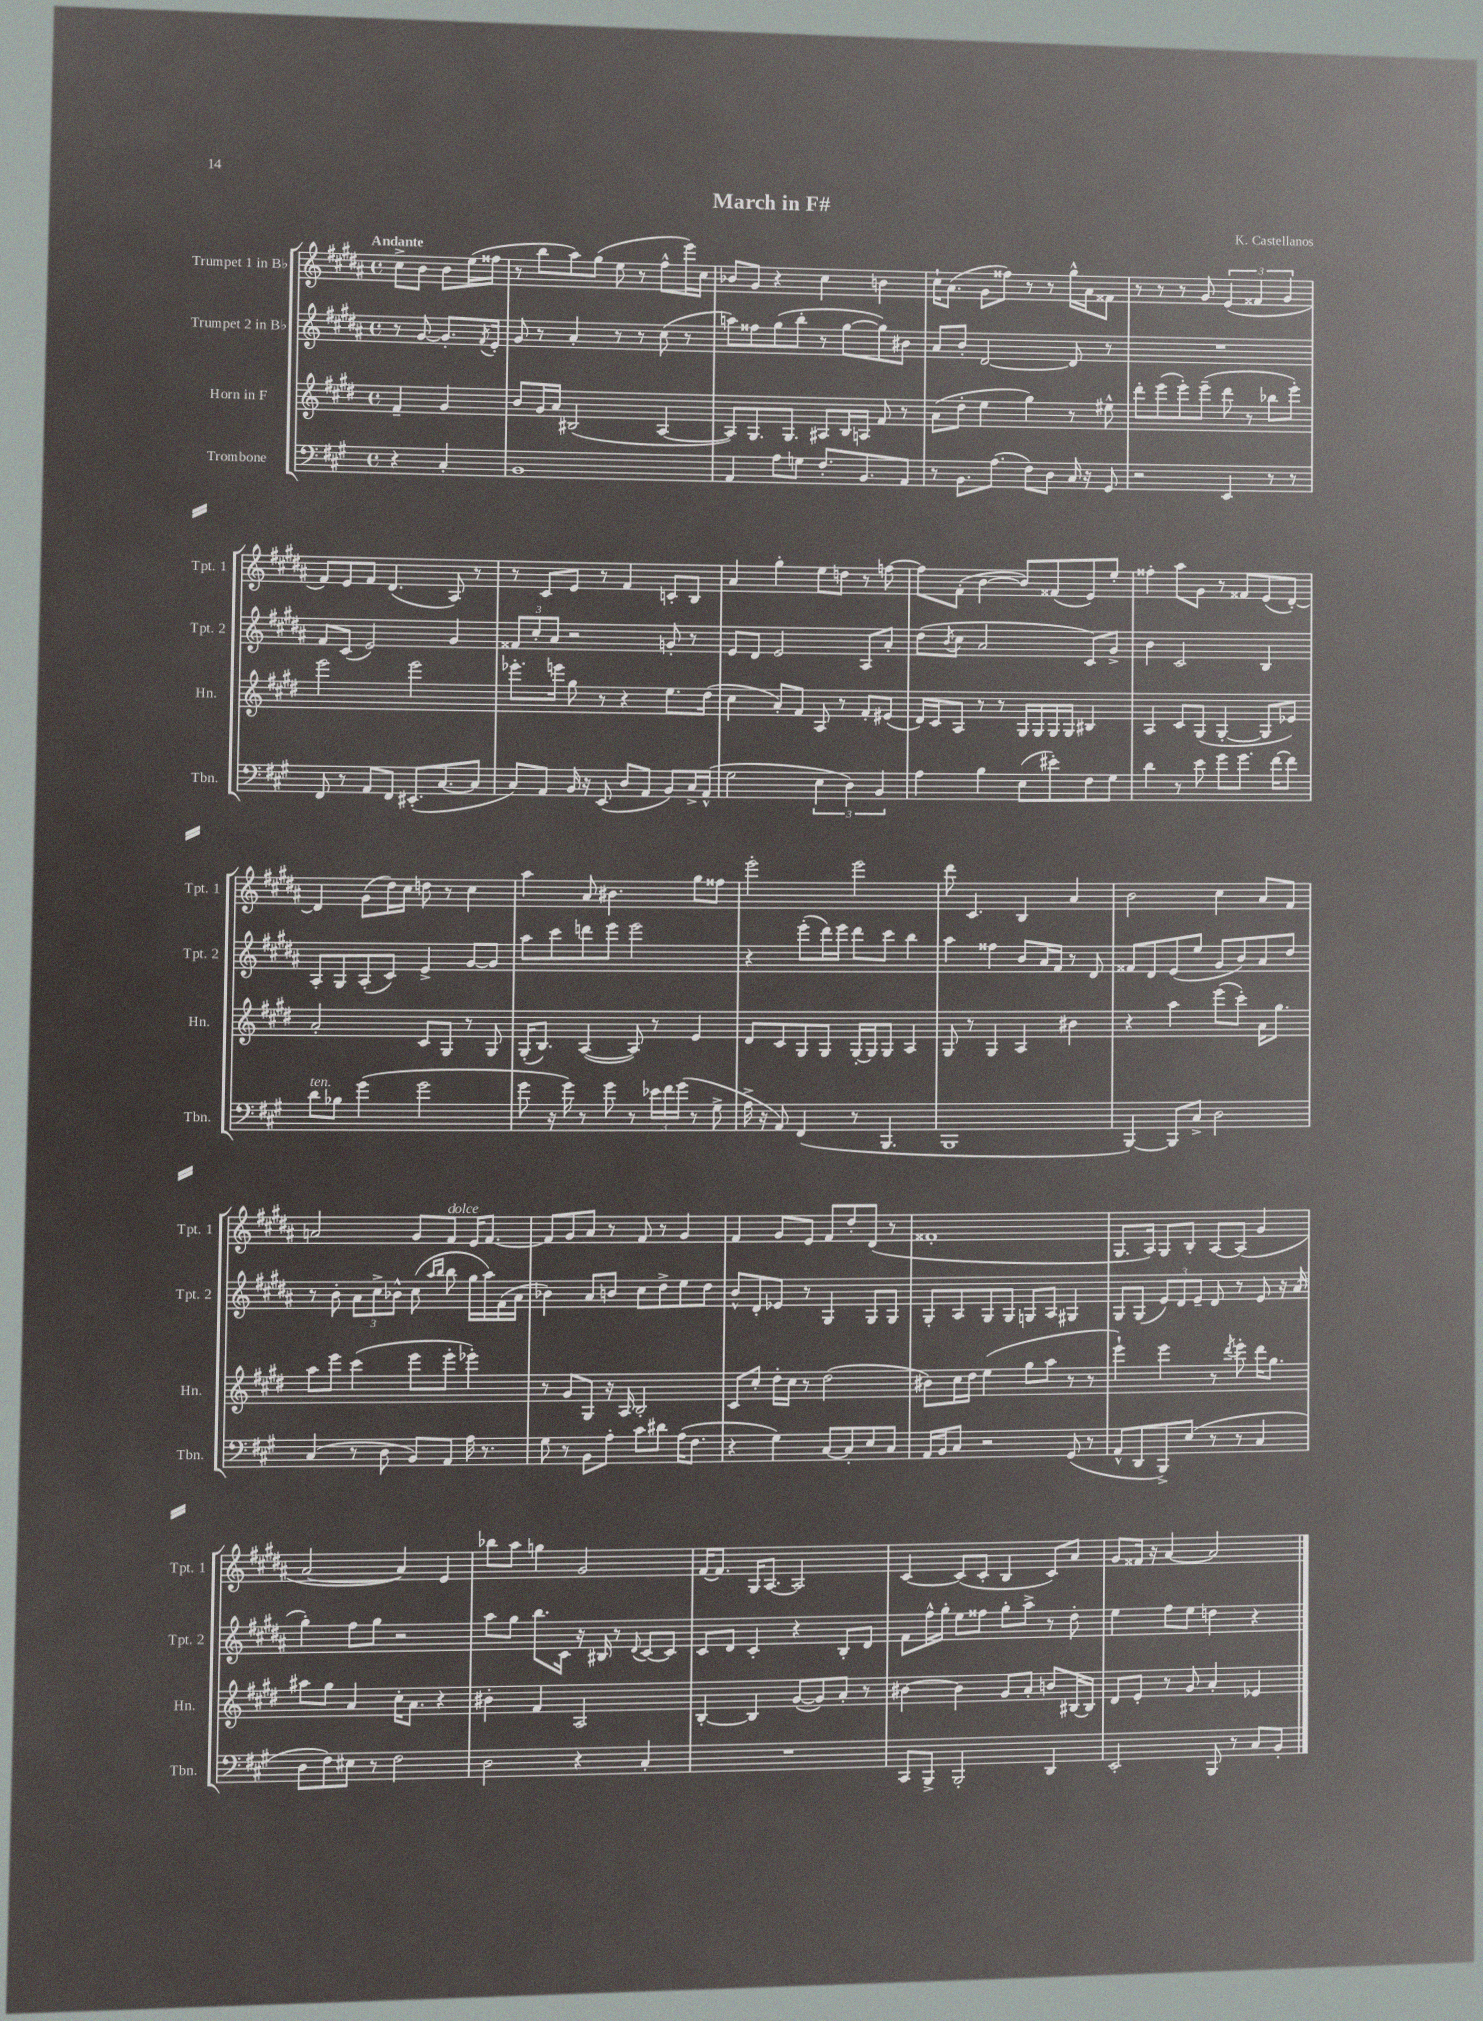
\header { title = "March in F#" composer = "K. Castellanos" }
<<
\new StaffGroup <<
\new Staff = "s0" \with { instrumentName = "Trumpet 1 in Bb" shortInstrumentName = "Tpt. 1" } {
    \clef treble \key b \major \defaultTimeSignature \time 4/4 \partial 2 \tempo "Andante"
    cis''8-> b'8 b'8 e''16( fisis''16 |
    r8 b''8 ais''8) gis''8( e''8 r8 fis''8-^ e'''16) cis''16 |
    bes'8 gis'8 r4 cis''4 b'4 |
    cis''16-! ais'8.( gis'8 fisis''8) r8 r8 gis''16-^ ais'16 fisis'8 |
    r8 r8 r8 gis'8 \tuplet 3/2 { e'4( fisis'4 gis'4 } |
    fis'8) e'8 fis'8 dis'4.( ais8) r8 |
    r8 cis'8 e'8 r8 fis'4 c'8-. b8 |
    ais'4 gis''4-. e''8 d''8 r8 f''8~ |
    f''8 fis'8-.( b'4~ b'8) fisis'8( e'8) e''8-. |
    fisis''4-. ais''8 gis'8 r8 fisis'8 e'8( dis'8~-.) |
    dis'4 gis'8( dis''16) cis''16 d''8 r8 cis''4 |
    ais''4 ais'8 bis'4. gis''8 fisis''8 |
    e'''2-. e'''2 |
    dis'''8 cis'4. b4 ais'4 |
    b'2 cis''4 ais'8 fis'8 |
    a'2 gis'8 fis'8^\markup { \italic "dolce" } e'16 fis'8.~ |
    fis'8 gis'8 ais'8 r8 fis'8 r8 gis'4 |
    fis'4 gis'8 e'8 fis'8 dis''8-. dis'8( r8 |
    fisis'1-. |
    gis8. ais16) gis8 b8-. ais8~ ais8( gis'4 |
    ais'2~ ais'4) e'4 |
    bes''8 ais''8 g''4 gis'2 |
    fis'16~ fis'8. gis16 ais8.~ ais2 |
    cis'4~ cis'8( cis'8-. b4 cis'8) ais'8 |
    gis'8 fisis'16 r16 ais'4~ ais'2 \bar "|." |
}
\new Staff = "s1" \with { instrumentName = "Trumpet 2 in Bb" shortInstrumentName = "Tpt. 2" } {
    \clef treble \key b \major \defaultTimeSignature \time 4/4 \partial 2
    r8 gis'8~ gis'8.-. \acciaccatura { fis'8 } e'16-. |
    gis'8 r8 ais'4-. r8 r8 cis''8( r8 |
    a''8) fisis''8 gis''8( b''8-. r8 gis''8~ gis''8) bis'8 |
    ais'8 b'8-. dis'2~ dis'8 r8 |
    R1 |
    fis'8 cis'8( e'2) gis'4 |
    \tuplet 3/2 { fisis'8 cis''8-. ais'8 } r2 g'8-. r8 |
    e'8 dis'8 e'2 ais8 ais'8-. |
    dis''8( \acciaccatura { b'8 } cis''8 ais'2 cis'8) gis'8-> |
    b'4 cis'2 b4 |
    ais8-. gis8 ais8-.( cis'8) e'4-> gis'8~ gis'8 |
    ais''8 cis'''8 d'''8 e'''8 e'''2 |
    r4 e'''8-.( dis'''16) e'''16 dis'''8 cis'''8 b''4 |
    ais''4 fisis''4 b'8 ais'16 fis'16 r8 dis'8 |
    fisis'8 dis'8 e'8( e''8 gis'8 b'8) ais'8 dis''8 |
    r8 b'8-. \tuplet 3/2 { ais'8 cis''8-> bes'8-^ } cis''8( \grace { ais''16 b''16 } b''8 gis''16 ais''16) fis'16( ais'16 |
    bes'4) ais'8 b'8 cis''8 dis''8-> e''8 dis''8 |
    b'8-^ dis'8-. ees'8 r8 gis4 gis8 gis8 |
    gis8-. ais8 gis8 gis8 g8 ais8 gis4 |
    gis8 gis8( \tuplet 3/2 { e'8) dis'8 e'8-- } dis'8 r8 e'8 r16 ais'16( |
    gis''4-.) fis''8 gis''8 r2 |
    ais''8 gis''8 b''8. cis'16 r16 bis16 r8 \appoggiatura { dis'8 } cis'8~ cis'8 |
    cis'8 dis'8 cis'4-. r4 b8-. dis'8 |
    fis'8 fis''16-^ gis''16-. e''8 fisis''8 gis''8-. ais''8-> r8 dis''8-. |
    e''4 fis''8 e''8 d''4 r4 \bar "|." |
}
\new Staff = "s2" \with { instrumentName = "Horn in F" shortInstrumentName = "Hn." } {
    \clef treble \key e \major \defaultTimeSignature \time 4/4 \partial 2
    fis'4-- gis'4 |
    b'8 gis'16 a'16 bis2( a4~ |
    a8) gis8. gis8. ais8 b16 a16 fis'8 r8 |
    a'8( dis''8-. e''4 gis''4) r8 eis''8-^ |
    dis'''8-. e'''8( e'''8-.) e'''8--( dis'''8 r8 bes''8 e'''8-.) |
    e'''2 e'''2 |
    ees'''8.-. e'''16 gis''8 r8 r4 e''8. dis''16( |
    cis''4 a'8-.) fis'8 a8 r8 fis'8-. eis'8( |
    dis'16) cis'16 a8 r8 r8 gis16 gis16 gis16 gis16 bis4 |
    a4 cis'8 gis8( gis4~-. gis8 ees'8) |
    a'2-. cis'8 gis8 r8 gis8 |
    gis16-.( b8.) a4~( a8) r8 e'4 |
    dis'8 cis'8 gis8 gis8 gis16~-. gis16 gis8 a4 |
    gis8 r8 gis4 a4 bis'4 |
    r4 a''4 e'''8( cis'''8-.) a'16 gis''8. |
    a''8 e'''8 cis'''4( e'''8 e'''8-. ees'''4-.) |
    r8 gis'8 gis8 r16 a16 b2-. |
    cis'8 cis''8-. dis''16-. cis''16 r8 dis''2( |
    bis'8) cis''16 dis''16 e''4( gis''8 a''8 r8 r8 |
    e'''4-!) e'''4 r8 \acciaccatura { dis'''8 } e'''8-. dis'''16 gis''8. |
    ais''8 gis''8 a'4 cis''16-. a'8. r4 |
    bis'4-. fis'4 a2 |
    b4~-. b4 gis'8~( gis'8) a'8-. r8 |
    bis'4~ bis'4 gis'8 a'8-. b'8 bis16~ bis16 |
    dis'8 e'8-. r8 gis'8 a'4-. ees'4 \bar "|." |
}
\new Staff = "s3" \with { instrumentName = "Trombone" shortInstrumentName = "Tbn." } {
    \clef bass \key a \major \defaultTimeSignature \time 4/4 \partial 2
    r4 cis4-. |
    b,1 |
    a,4 a8 g8 fis8.-. b,8. a,8 |
    r8 b,8. a8.( fis8) d8 cis16 r16 gis,8 |
    r2 e,4 r8 r8 |
    fis,8 r8 a,8 fis,8 eis,8.-.( cis8.~ cis8 |
    cis8) a,8 b,16 r16 e,8( d8 a,8 b,8) cis16-> a,16-^( |
    gis2 \tuplet 3/2 { e4 d4) b,4 } |
    a4 b4 e8( eis'8-.) fis8 gis8 |
    d'4 r8 e'8 gis'8 gis'8. fis'16~ fis'8 |
    d'8^\markup { \italic "ten." } bes8 gis'4( gis'2 |
    gis'8 r16 gis'16) r8 gis'8 r8 \tuplet 3/2 { ees'16 fis'16 gis'16( } r8 gis8-> |
    a16-> r16 a,8) fis,4( r8 b,,4. |
    b,,1 |
    b,,4~) b,,8 cis8-> d2 |
    cis4( r8 d8 b,8) a,8 a16 r8. |
    gis8 r8 b,8 a8-. cis'8 dis'8 a16( fis8. |
    r4 gis4) cis8~ cis8-. e8 cis8 |
    a,16 b,16 cis8 r2 gis,8( r8 |
    a,8-^ d,8 b,,8->) e8( r8 r8 cis4 |
    d8 fis8) eis8 r8 fis2 |
    d2 r4 cis4-. |
    R1 |
    cis,8 b,,8-> b,,2-. d,4 |
    e,2-. b,,8 r8 cis8 b,8-. \bar "|." |
}
>>
>>
\layout { \context { \Score \remove "Bar_number_engraver" } }
